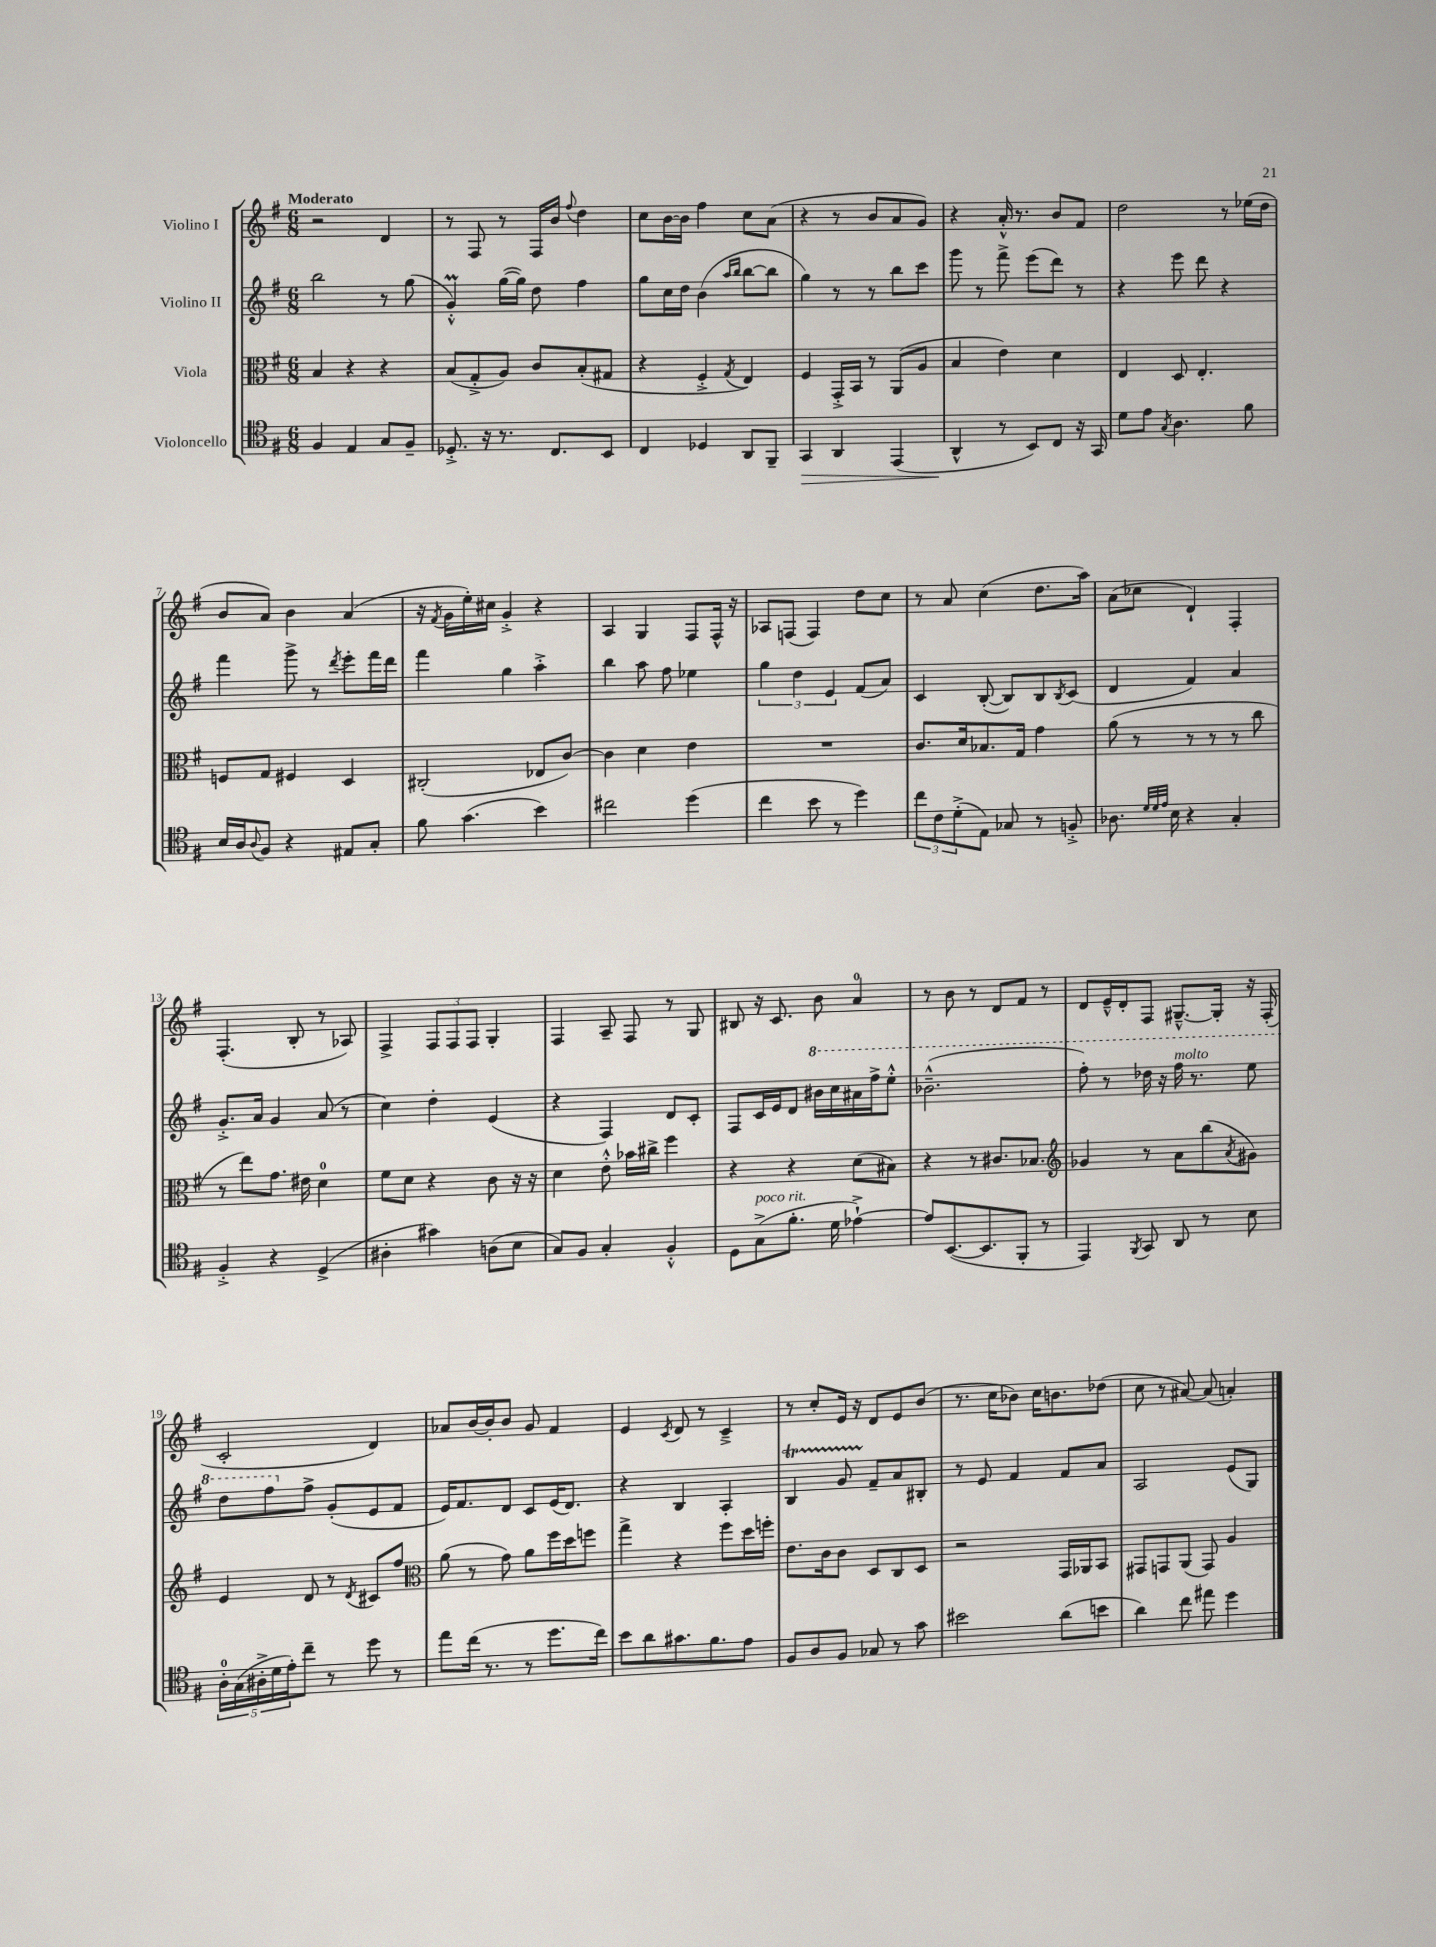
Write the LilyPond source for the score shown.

<<
\new StaffGroup <<
\new Staff = "s0" \with { instrumentName = "Violino I" } {
    \clef treble \key g \major \numericTimeSignature \time 6/8 \tempo "Moderato"
    r2 d'4 |
    r8 fis8 r8 fis16 b'16 \appoggiatura { fis''8 } d''4 |
    c''8 b'16~ b'16 fis''4 c''8 a'8( |
    r4 r8 b'8 a'8 g'8) |
    r4 a'16-.-^ r8. b'8 fis'8 |
    d''2 r8 ees''16( d''16 |
    b'8 a'8) b'4 a'4( |
    r16 \acciaccatura { fis'8 } g'16 e''16-.) cis''16 g'4-.-> r4 |
    a4 g4 fis8 fis16-^ r16 |
    aes8 f8( f4) d''8 c''8 |
    r8 a'8 c''4( d''8. a''16) |
    a'8( ces''8 d'4-!) fis4-. |
    fis4.-.( b8-. r8 aes8) |
    fis4-> \tuplet 3/2 { fis8 fis8 fis8 } g4-. |
    fis4 a8-- fis8 r8 g8 |
    bis8 r16 c'8. b'8 a'4-0 |
    r8 b'8 r8 d'8 fis'8 r8 |
    d'8 e'16---^ d'16-. fis8 gis8.~---^ gis16-. r16 fis16-.( |
    c'2-. d'4) |
    aes'8 b'16~ b'16-. b'8 g'8 fis'4 |
    e'4 \acciaccatura { c'8 } d'8 r8 c'4---> |
    r8 c''8-. e'16 r16 d'8 e'8 b'8( |
    r8. c''16 bes'8) c''16 b'8. des''8( |
    c''8 r8 ais'8~) ais'8( a'4-.) \bar "|." |
}
\new Staff = "s1" \with { instrumentName = "Violino II" } {
    \clef treble \key g \major \numericTimeSignature \time 6/8
    b''2 r8 g''8( |
    g'4-.-^\prall) g''16~( g''16) d''8 fis''4 |
    g''8 c''16 d''16 b'4( \grace { a''16 b''16 } b''8~ b''8 |
    g''4) r8 r8 b''8 c'''8 |
    g'''8 r8 fis'''8-> e'''8( d'''8) r8 |
    r4 e'''8 d'''8 r4 |
    fis'''4 g'''8-> r8 \acciaccatura { d'''8 } e'''8-. fis'''16 d'''16 |
    fis'''4 g''4 a''4-.-> |
    b''4 a''8 fis''8 ees''4 |
    \tuplet 3/2 { g''4 d''4 e'4 } fis'8( a'8) |
    c'4 b8~-.( b8) b8 \acciaccatura { b8 } c'8( |
    d'4 fis'4) a'4 |
    g'8.-.-> a'16 g'4 a'8( r8 |
    c''4) d''4-. e'4( |
    r4 fis4) d'8 c'8-. |
    fis8 c'16 e'16 d'8 \ottava #1 bis''16 c'''16 ais''16 fis'''16-> e'''8-.-^ |
    bes''2.---^( |
    fis'''8-.) r8 des'''16 r16 fis'''16^\markup { \italic "molto" } r8. e'''8 |
    d'''8 fis'''8 \ottava #0 fis''8-> g'8-.( e'8 fis'8 |
    e'16) fis'8. d'8 c'8 e'16( d'8.) |
    r4 b4 a4-. |
    b4\startTrillSpan g'8 fis'8--\stopTrillSpan a'8 bis8-. |
    r8 e'8 fis'4 fis'8 a'8 |
    a2 e'8( g8) \bar "|." |
}
\new Staff = "s2" \with { instrumentName = "Viola" } {
    \clef alto \key g \major \numericTimeSignature \time 6/8
    b4 r4 r4 |
    b8( g8-.-> a8) c'8 b8-.( gis8 |
    r4 fis4-.-> \acciaccatura { g8 } e4) |
    fis4 g,16-.-> b,16 r8 a,8( a8 |
    b4 e'4) d'4 |
    e4 d8 e4.-. |
    f8 g8 fis4 d4 |
    cis2-.( ees8 c'8~) |
    c'4 d'4 e'4 |
    R2. |
    c'8. d'16 bes8. g16 g'4 |
    a'8( r8 r8 r8 r8 c''8 |
    r8 e''8) g'8. eis'16 d'4-0 |
    fis'8 d'8 r4 c'8 r16 r16 |
    d'4 e'8-.-^ bes'16 cis''16-> fis''4 |
    r4 r4 d'8( bis8) |
    r4 r8 cis'8. bes8. |
    \clef treble ges'4 r8 a'8 b''8( \acciaccatura { a'8 } gis'8) |
    e'4 d'8 r8 \acciaccatura { d'8 } cis'8 fis''8 |
    \clef alto a'8( r8 g'8) a'8 fis''16 d''16 f''8 |
    g''4-> r4 fis''8 d''16 f''16-. |
    e'8. c'16 c'8 d8 c8 d8 |
    r2 g,16 aes,16 b,8 |
    gis,8 g,8 a,8( g,8) a4 \bar "|." |
}
\new Staff = "s3" \with { instrumentName = "Violoncello" } {
    \clef tenor \key g \major \numericTimeSignature \time 6/8
    fis4 e4 g8 fis8-- |
    des8.-.-> r16 r8. c8. b,8 |
    c4 des4 a,8 fis,8-- |
    g,4\> a,4 e,4( |
    a,4-^\! r8 b,8) c8 r16 g,16 |
    d'8 e'8 \acciaccatura { g8 } a4. fis'8 |
    b16 a16 \appoggiatura { a8 } fis8 r4 eis8 g8-. |
    fis'8 g'4.( b'4) |
    cis''2 d''4( |
    c''4 b'8 r8 d''4) |
    \tuplet 3/2 { c''8 c'8 d'8-.->( } e8) ges8 r8 f8-.-> |
    aes8. \grace { d'32 d'32 e'32 } b16 r4 g4-. |
    fis4-.-> r4 d4->( |
    ais4-. gis'4) a8( b8 |
    g8) fis8 g4-. fis4-.-^ |
    d8 g8->^\markup { \italic "poco rit." }( fis'8.-. d'16 ees'4~-!->) |
    ees'8 b,8.~( b,8. fis,8-. r8 |
    e,4) \acciaccatura { fis,8 } g,8 a,8 r8 b8 |
    \tuplet 5/4 { a16-0-. g16( ais16-.-> d'16 e'16-.) } c''8-- r8 d''8 r8 |
    e''8 c''16( r8. r8 d''8. c''16) |
    b'8 a'8 gis'8. fis'8. e'8 |
    fis8 a8 fis8 ges8 r8 g'8 |
    bis'2 a'8( b'8 |
    a'4) c''8 eis''8 d''4 \bar "|." |
}
>>
>>
